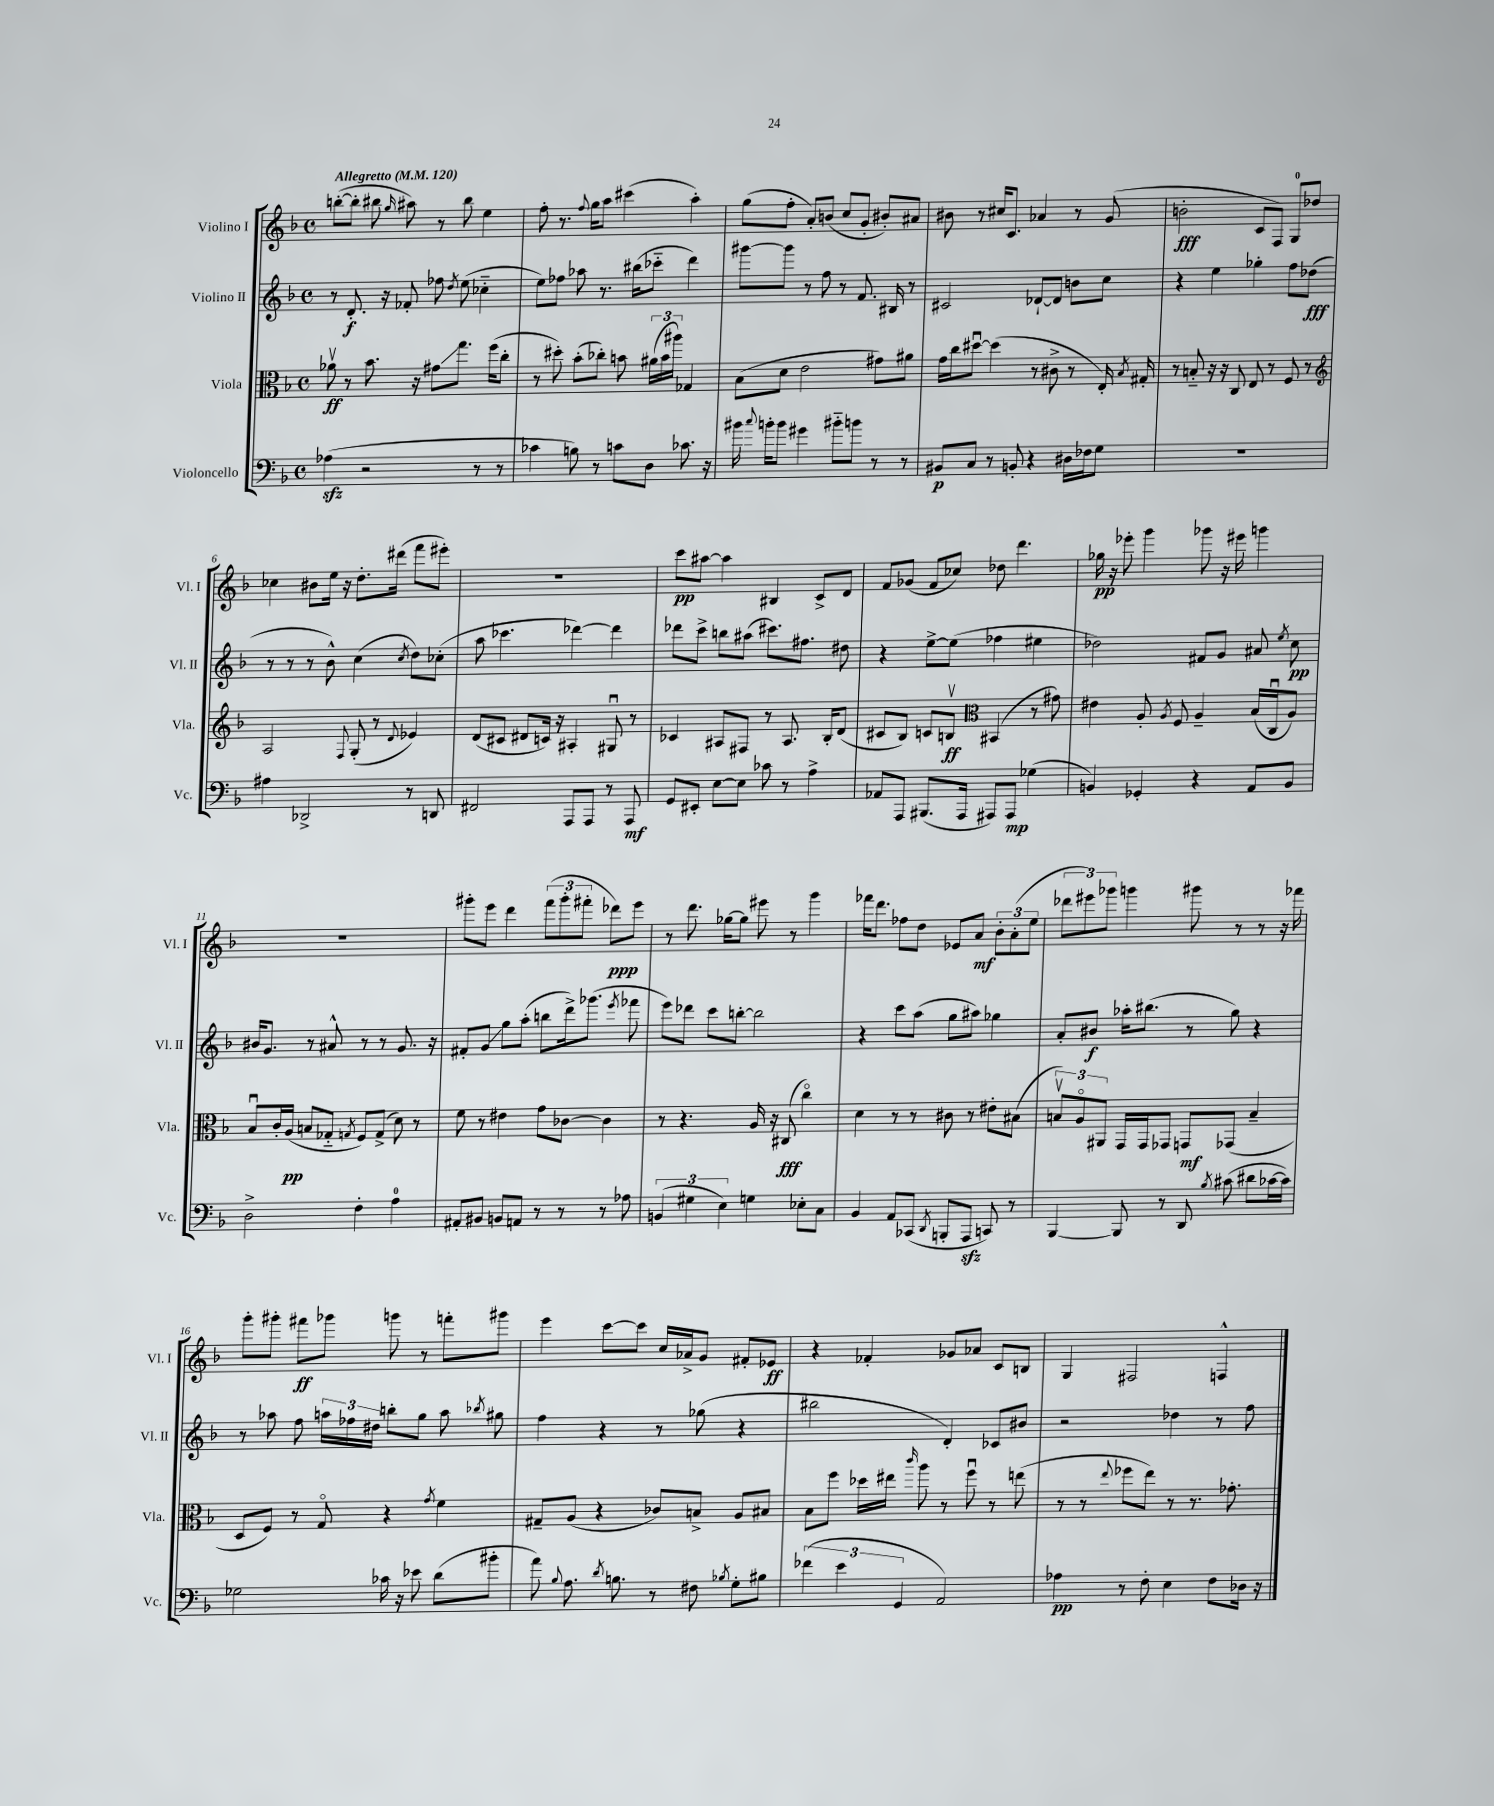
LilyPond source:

<<
\new StaffGroup <<
\new Staff = "s0" \with { instrumentName = "Violino I" shortInstrumentName = "Vl. I" } {
    \clef treble \key f \major \defaultTimeSignature \time 4/4 \tempo "Allegretto" 4 = 120
    \autoBeamOff b''8[~-.( b''8]-. bis''8 \grace { g''16 } ais''8) r8 bis''8 e''4 |
    f''8-. r8. \appoggiatura { f''8 } g''16[ a''8] cis'''4( a''4-.) |
    g''8[( f''8]-. a'8[-.) b'8]( c''8[ g'8]-. bis'8[-.) ais'8] |
    bis'8 r8 cis''16[ c'8.] aes'4 r8 g'8( |
    b'2-.\fff c'8[ f8]) g8[-0 des''8] |
    ces''4 bis'8[ e''16] r16 d''8.[-. dis'''16]( f'''8[ eis'''8]-.) |
    R1 |
    c'''8[\pp ais''8]~ ais''4 bis4 c'8[-> d'8] |
    f'8[ ges'8]( f'8[ ces''8]) des''8 d'''4. |
    ges''16\pp r16 ees'''8-. g'''4 ges'''8 r16 eis'''16 g'''4 |
    R1 |
    gis'''8[-. e'''8] d'''4 \tuplet 3/2 { f'''8[( gis'''8-. fis'''8]-. } des'''8[\ppp) e'''8] |
    r8 d'''8. ges''16[~ ges''8] eis'''8 r8 g'''4 |
    fes'''16[ d'''8.] fes''8[ d''8] ees'8[ a'8]\mf \tuplet 3/2 { bes'8[-. a'8-.( e''8] } |
    \tuplet 3/2 { des'''8[ eis'''8) ges'''8] } g'''4 gis'''8 r8 r8 r16 fes'''16 |
    g'''8[-. gis'''8]-. fis'''8[\ff ges'''8] g'''8 r8 f'''8[-. gis'''8] |
    e'''4 c'''8[~ c'''8] c''16[ aes'16-> g'8] fis'8[-. ees'8]\ff |
    r4 fes'4-. ges'8[ aes'8] c'8[ b8] |
    g4 fis2 f4-^ \bar "|." |
}
\new Staff = "s1" \with { instrumentName = "Violino II" shortInstrumentName = "Vl. II" } {
    \clef treble \key f \major \defaultTimeSignature \time 4/4
    \autoBeamOff r8 d'8.-.\f r16 fes'8-. fes''8 \acciaccatura { d''8 } e''8( ces''4-_ |
    e''8[) fes''8] aes''8 r8. bis''16[( ces'''8]-_ d'''4) |
    gis'''8[~ gis'''8] r8 f''8 r8 f'8. bis16 r8 |
    cis'2 des'8[~-! des'8] b'8[ c''8] |
    r4 e''4 ges''4-. f''8[ des''8]\fff( |
    r8 r8 r8 bes'8-^) c''4( \acciaccatura { c''8 } d''8[) ces''8]-.( |
    a''8 ces'''4. des'''4~) des'''4 |
    des'''8[ c'''8]-> b''8[ ais''8]( cis'''8.[) fis''8.] dis''8 |
    r4 e''8[~-> e''8]( fes''4 eis''4 |
    des''2) fis'8[ g'8] ais'8 \acciaccatura { e''8 } c''8\pp |
    bis'16[ g'8.] r8 ais'8-^ r8 r8 g'8. r16 |
    fis'8[-. g'8]\glissando g''8[ a''8]-.( b''8[ d'''16->) ges'''8.]( \acciaccatura { e'''8 } fes'''8 |
    e'''8[) des'''8] c'''8[ b''8]~-. b''2 |
    r4 c'''8[ a''8]( g''8[ ais''8]) ges''4 |
    a'8[-. bis'8]\f aes''16[-. bis''8.]( r8 g''8) r4 |
    r8 aes''8 f''8 \tuplet 3/2 { a''16[ fes''16 dis''16] } b''8[-. g''8] a''8 \acciaccatura { bes''8 } gis''8 |
    f''4 r4 r8 ges''8( r4 |
    bis''2 d'4-.) ces'8[ bis'8] |
    r2 des''4 r8 f''8 \bar "|." |
}
\new Staff = "s2" \with { instrumentName = "Viola" shortInstrumentName = "Vla." } {
    \clef alto \key f \major \defaultTimeSignature \time 4/4
    \autoBeamOff aes'8\upbow\ff r8 bes'8. r16 gis'8[\glissando g''8.] f''16[( c''8]-. |
    r8 dis''8-.) bes'8[-.( ces''8]-.) b'8 \tuplet 3/2 { ais'16[( b'16 ais''16]) } ges4 |
    bes8[( d'8] e'2 gis'8[) ais'8] |
    g'16[ c''16 dis''8]~\downbow dis''4( r8 cis'8-> r8 e16-.) \acciaccatura { bes8 } gis16-. |
    r8 b8-_ r16 r16 c8 e8 r8 f8 r8 |
    \clef treble a2 \appoggiatura { f8 } g8-.( r8 \appoggiatura { d'8 } ees'4) |
    d'8[( cis'8] dis'8[ c'16]) r16 ais4-. gis8\downbow r8 |
    ces'4 ais8[ fis8] r8 ais8. bes16[-. d'8]( |
    cis'8[ bes8]) c'8[ b8]\upbow\ff \clef alto bis,4( r8 gis'8) |
    eis'4 a8-. \acciaccatura { a8 } f8 a4-- bes16[( c16\downbow a8]) |
    bes8[\downbow c'16-. a16]\pp( b8[ ges8]-_ \acciaccatura { g8 } f8[) g8]->( d'8) r8 |
    f'8 r8 eis'4 g'8[ ces'8]~ ces'4 |
    r8 r4. a16 r16 cis8\fff( c''4\flageolet) |
    d'4 r8 r8 cis'8 r8 eis'8[-. bis8]( |
    \tuplet 3/2 { b8[\upbow) a8\flageolet ais,8] } g,16[ g,16 ges,8] g,8[\mf ges,8]( b4-- |
    d8[ f8]) r8 g8\flageolet r4 \acciaccatura { g'8 } f'4 |
    gis8[-- a8]( r4 ces'8[) b8]-> a8[ bis8] |
    bes8[ f''8] des''16[ eis''16] \grace { c'''16 } a''8 r8 f''8\downbow r8 e''8( |
    r8 r8 \appoggiatura { e''8 } fes''8[ e''8]) r8 r8. ges'8.-. \bar "|." |
}
\new Staff = "s3" \with { instrumentName = "Violoncello" shortInstrumentName = "Vc." } {
    \clef bass \key f \major \defaultTimeSignature \time 4/4
    \autoBeamOff aes4\sfz( r2 r8 r8 |
    ces'4 b8) r8 c'8[ d8] ces'8. r16 |
    bis'16 \appoggiatura { c''8 } b'16[-. b'8] gis'4 bis'8[-_ b'8] r8 r8 |
    bis,8[\p c8] r8 b,8-. r4 dis16[ fes16 g8] |
    R1 |
    ais4 des,2-> r8 d,8 |
    fis,2 a,,8[ a,,8] r8 a,,8\mf |
    g,8[ eis,8]-. e8[~ e8] ces'8 r8 a4-> |
    aes,8[ a,,8] bis,,8.[( a,,16] ais,,8[) ais,,8]\mp ges4( |
    b,4) ges,4-. r4 a,8[ b,8] |
    d2-> f4-. a4-0 |
    ais,8[-. bis,8] b,8[ a,8] r8 r8 r8 aes8 |
    \tuplet 3/2 { b,4( gis4 e4) } g4 ees8[-. c8] |
    bes,4 a,8[ ces,8]( \acciaccatura { d,8 } b,,8[-. a,,8]\sfz c,8) r8 |
    bes,,4~ bes,,8 r8 d,8 \acciaccatura { bes8 } cis'8( dis'8[ ces'16~ ces'16]) |
    ges2 ces'16 r16 ees'8 d'8[( bis'8]-. |
    a'8) \appoggiatura { bes8 } a8. \acciaccatura { d'8 } b8. r8 fis8 \acciaccatura { bes8 } g8[-. bis8] |
    \tuplet 3/2 { fes'4( e'4 g,4 } a,2) |
    aes4\pp r8 f8-. e4 f8[ des16] r16 \bar "|." |
}
>>
>>
